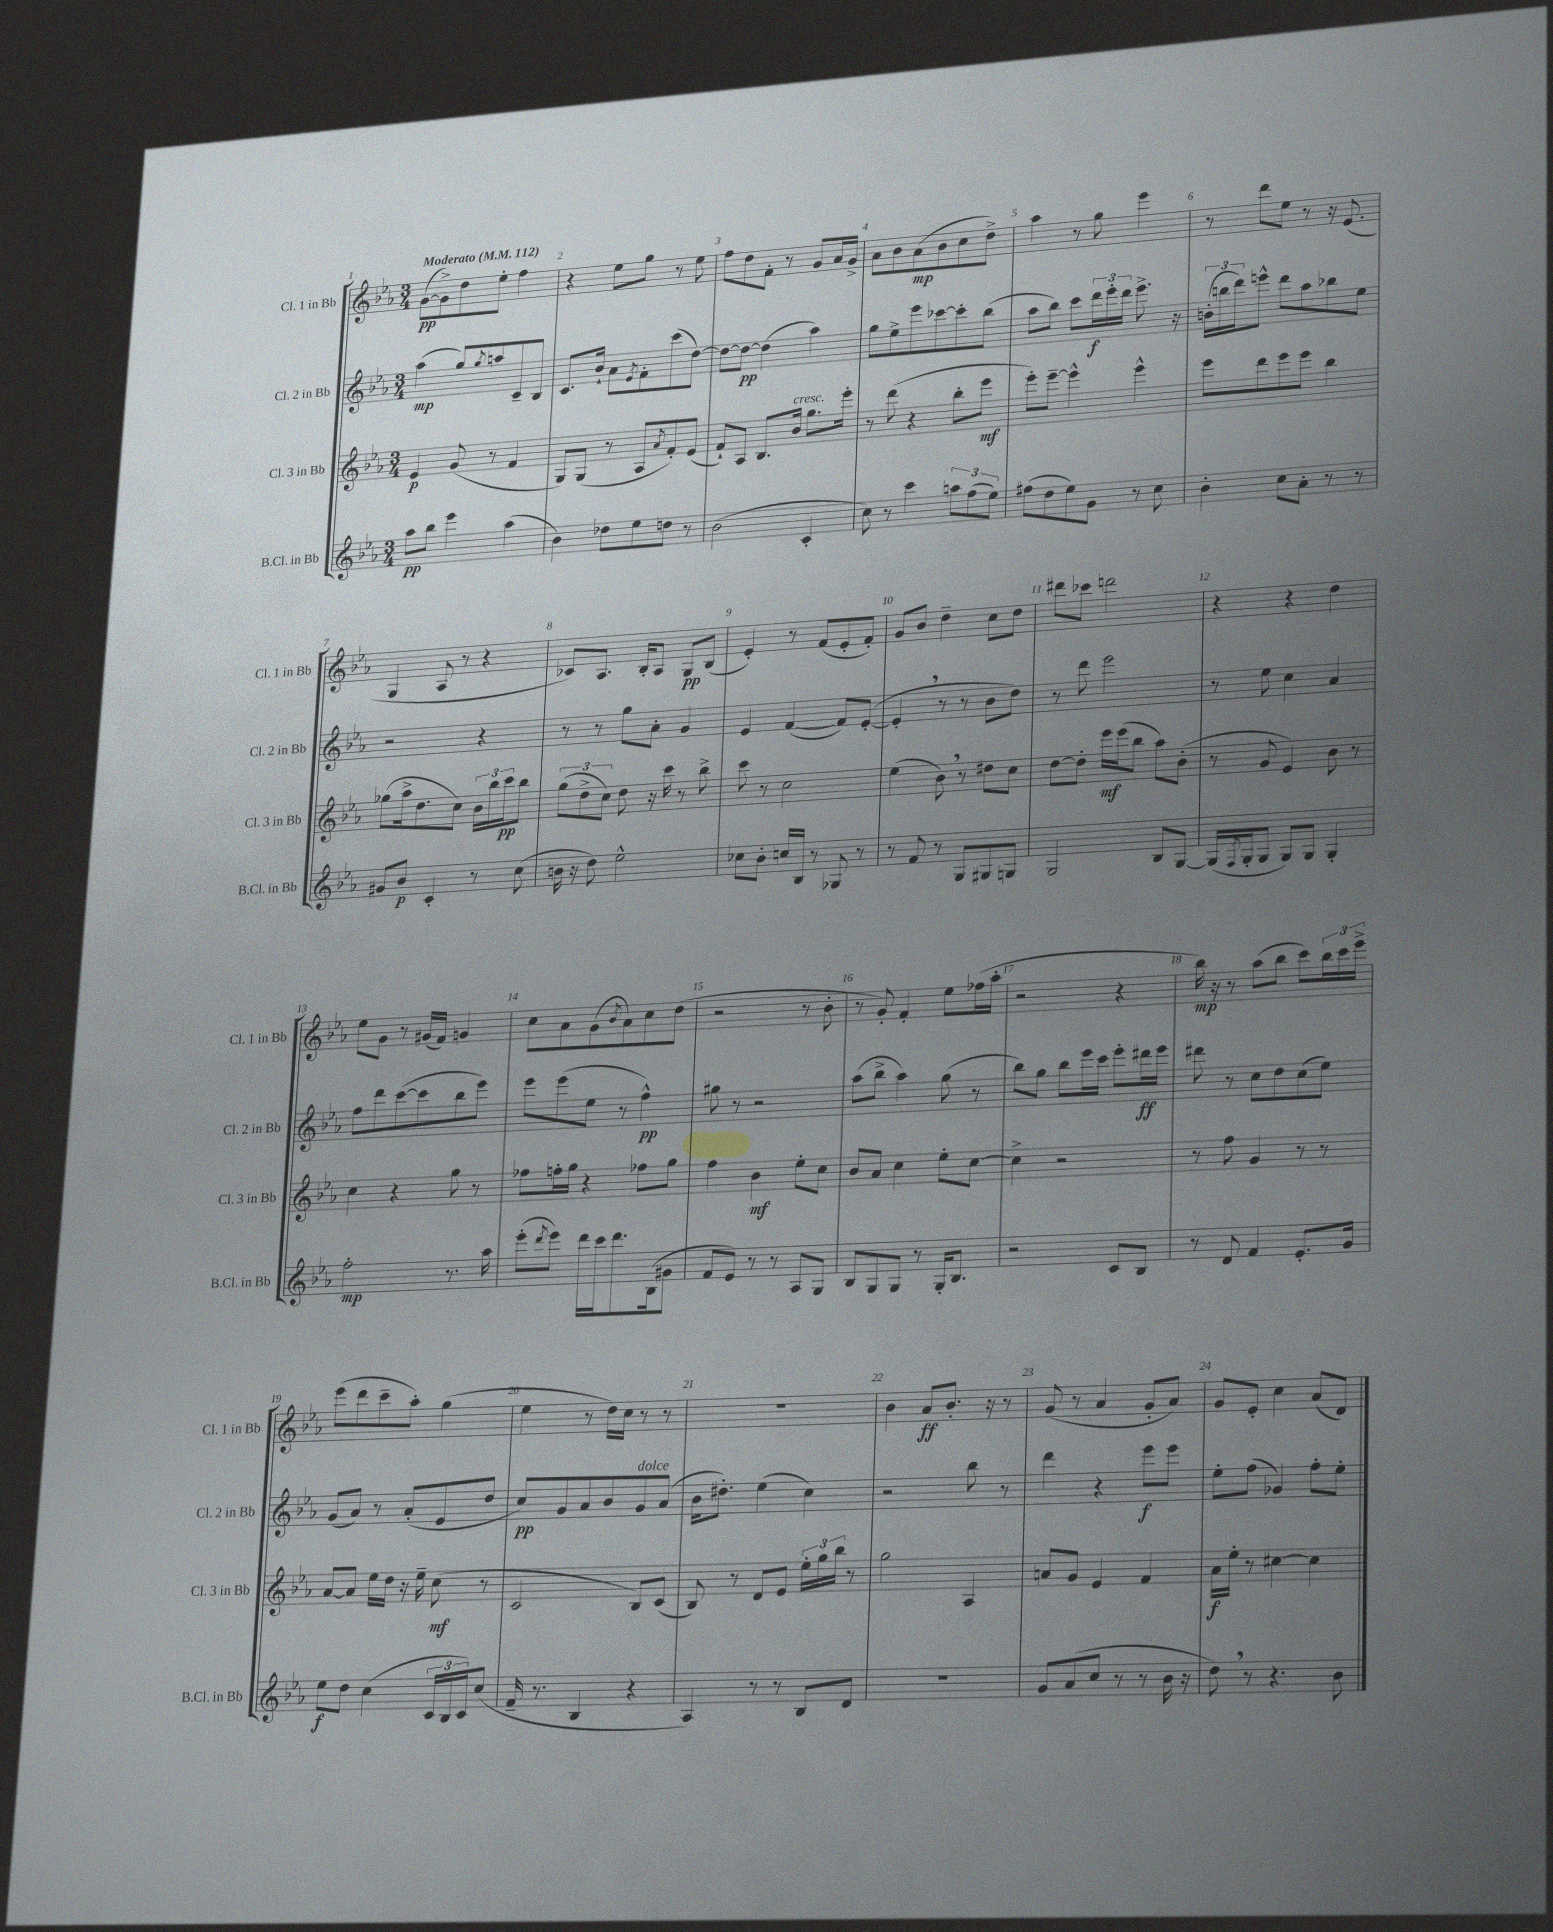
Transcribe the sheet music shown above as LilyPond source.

<<
\new StaffGroup <<
\new Staff = "s0" \with { instrumentName = "Cl. 1 in Bb" shortInstrumentName = "Cl. 1 in Bb" } {
    \clef treble \key ees \major \numericTimeSignature \time 3/4 \tempo "Moderato" 4 = 112
    g'8~\pp( g'8->) d''8 ees''8-. f''4 |
    r4 ees''8 g''8 r8 ees''8 |
    f''8 d''8 f'8-. r8 g'8 aes'16 g'16-> |
    aes'8 bes'8 aes'8\mp( bes'8 c''8 d''8->) |
    aes''4 r8 g''8 ees'''4 |
    r8 d'''8 ees''8 r8 r16 ees'8.( |
    g4 aes8 r8 r4 |
    ces'8) aes8. bes16-. aes8 g8\pp bes8( |
    ees'4-.) r8 f'8( ees'8-. f'8-.) |
    g'8 bes'8 d''4-- c''8 d''8 |
    dis'''8 ces'''8 d'''2 |
    r4 r4 d''4 |
    ees''8 g'8 r8 gis'16( f'16) g'4 |
    c''8 aes'8 g'8( \acciaccatura { bes'8 } aes'8) c''8 d''8( |
    r2 r8 bes'8-. |
    r8 g'8-.) f'4-. ees''8 fes''16( aes''16-. |
    r2 r4 |
    bes''16\mp) r16 r8 aes''8( bes''8 c'''8) \tuplet 3/2 { bes''16 c'''16 ees'''16-> } |
    ees'''8( d'''8 c'''8-- aes''8-.) g''4( |
    ees''4 r8 d''16) c''16 r8 r8 |
    R2. |
    bes'4 aes'8\ff bes'8.-. r16 r8 |
    g'8( r8 aes'4 g'8-. aes'8) |
    g'8 ees'8-. c''4 aes'8( d'8) \bar "|." |
}
\new Staff = "s1" \with { instrumentName = "Cl. 2 in Bb" shortInstrumentName = "Cl. 2 in Bb" } {
    \clef treble \key ees \major \numericTimeSignature \time 3/4
    aes''4\mp( g''8) \acciaccatura { g''8 } a''8 c'8-- bes8 |
    c'8. bes'16-! aes'8 \acciaccatura { ees'8 } f'8-. c'''8( d''8~) |
    d''8~ d''8~\pp d''4( aes''4) |
    g''8 ees''8-> ees'''8 ces'''8~ ces'''8-. bes''8( |
    aes''8 bes''8) c'''8 \tuplet 3/2 { d'''16\f ees'''16-. d'''16 } ees'''8.-> r16 |
    \tuplet 3/2 { b'16-.( b''16 d'''16) } e'''8-^ d'''8 aes''8 bes''8 ees''8 |
    r2 r4 |
    r8 r8 g''8 aes'8-. g'4 |
    ees'4 f'4~( f'8) ees'8~-.( |
    ees'4-. \breathe r8 r8 bes'8 d''8) |
    r8 d'''8 ees'''2 |
    r8 ees''8 c''4 aes'4 |
    f''8 d'''8 c'''8~( c'''8 bes''8 ees'''8) |
    ees'''8 ees'''8( ees''8 r8 f''4-^\pp) |
    gis''8 r8 r2 |
    aes''8( bes''8-> aes''4) g''8( r8 |
    bes''8) g''8 bes''8 ees'''16 c'''16 ees'''8-. dis'''16\ff ees'''16 |
    dis'''8 r8 c''8 d''8 c''8( ees''8) |
    g'8( aes'8) r8 aes'8-.( ees'8 d''8 |
    c''8\pp) g'8 aes'8 bes'8 g'8^\markup { \italic "dolce" } aes'8( |
    bes'16 dis''8.-.) ees''4( c''4) |
    r2 bes''8 r8 |
    d'''4 r4 ees'''8\f ees'''8 |
    ees''8-. f''8( ges'4) f''8-. ees''8-. \bar "|." |
}
\new Staff = "s2" \with { instrumentName = "Cl. 3 in Bb" shortInstrumentName = "Cl. 3 in Bb" } {
    \clef treble \key ees \major \numericTimeSignature \time 3/4
    ees'4\p g'8( r8 f'4 |
    g8) g8( r8 aes8 \acciaccatura { aes'8 } f'8-.) ees'8( |
    f'8-!) aes8 bes8. bes'16^\markup { \italic "cresc." } g''8. ees'''16-. |
    r8 d'''8( r4 bes''8-. ees'''8\mf |
    ees'''8-.) ees'''8~-- ees'''4-^ ees'''4-^ |
    ees'''8 d'''8 ees'''8 ees'''8 bes''4 |
    ges''8( aes''16-> d''8. c''8) \tuplet 3/2 { bes'16 bes''16 c'''16\pp } bes''8 |
    \tuplet 3/2 { g''8( d''8-> c''8) } d''8 r16 c'''16 r8 bes''8-> |
    c'''8 r8 c''2 |
    ees''4( bes'8) \breathe r8 dis''8 c''8 |
    d''8~ d''8-. ees'''16\mf ees'''16( bes''8 aes''8) bes'8-.( |
    r8 g'8 ees'4) bes'8 r8 |
    c''4 r4 g''8 r8 |
    fes''8 f''16-. g''16 r4 fes''8 g''8 |
    f''4 bes'4\mf ees''8-. c''8 |
    bes'8 aes'8 c''4 ees''8-. c''8~ |
    c''4-> r2 |
    r8 f''8 g'4 r8 r8 |
    aes'8~ aes'8 ees''16 d''16 r16 ees''16-- c''8\mf( r8 |
    c'2 bes8) c'8( |
    bes8) r8 d'8 ees'8 \tuplet 3/2 { ees''16-. g''16 bes''16 } r8 |
    g''2 aes4 |
    a'8 g'8 ees'4 f'4 |
    aes'16\f ees''16-. r8 cis''4~ cis''4 \bar "|." |
}
\new Staff = "s3" \with { instrumentName = "B.Cl. in Bb" shortInstrumentName = "B.Cl. in Bb" } {
    \clef treble \key ees \major \numericTimeSignature \time 3/4
    aes''8\pp bes''8 ees'''4 aes''4( |
    bes'4) des''8 ees''8 d''8 r8 |
    bes'2( c'4-. |
    c''8) r8 c'''4 \tuplet 3/2 { a''8 f''8( ees''8) } |
    fis''8( d''8 ees''8) g'8 r8 c''8 |
    bes'4-. c''8 aes'8-. r8 r8 |
    gis'8 bes'8\p c'4-. r8 c''8( |
    b'16 r16 d''8) ees''2-^ |
    ces''8 bes'8-. c''16 bes16 r8 ges8 r8 |
    r8 f'8 r8 g8 gis8 g8 |
    g2 bes8 g8~ |
    g16( \acciaccatura { f8 } g16-. g8 g8) g8 g4-. |
    f''2-.\mp r8. aes''16 |
    ees'''8-.( \acciaccatura { d'''8 } ees'''8) d'''16 c'''16 d'''8. bes16( gis'8 |
    f'8 ees'8) r8 r8 aes8 g8 |
    bes8 g8 g8 r8 g16-. bes8. |
    r2 c'8 bes8 |
    r8 d'8 f'4 ees'8.-. g'16 |
    ees''8\f d''8 c''4( \tuplet 3/2 { c'16 bes16 c'16) } c''8( |
    f'16-- r8. bes4 r4 |
    aes4) r8 r8 bes8 d'8 |
    R2. |
    g'8 aes'8( c''8 r8 r8 bes'16 r16 |
    d''8) \breathe r8 r4. bes'8 \bar "|." |
}
>>
>>
\layout { \context { \Score \override BarNumber.break-visibility = ##(#f #t #t) barNumberVisibility = #all-bar-numbers-visible } }
